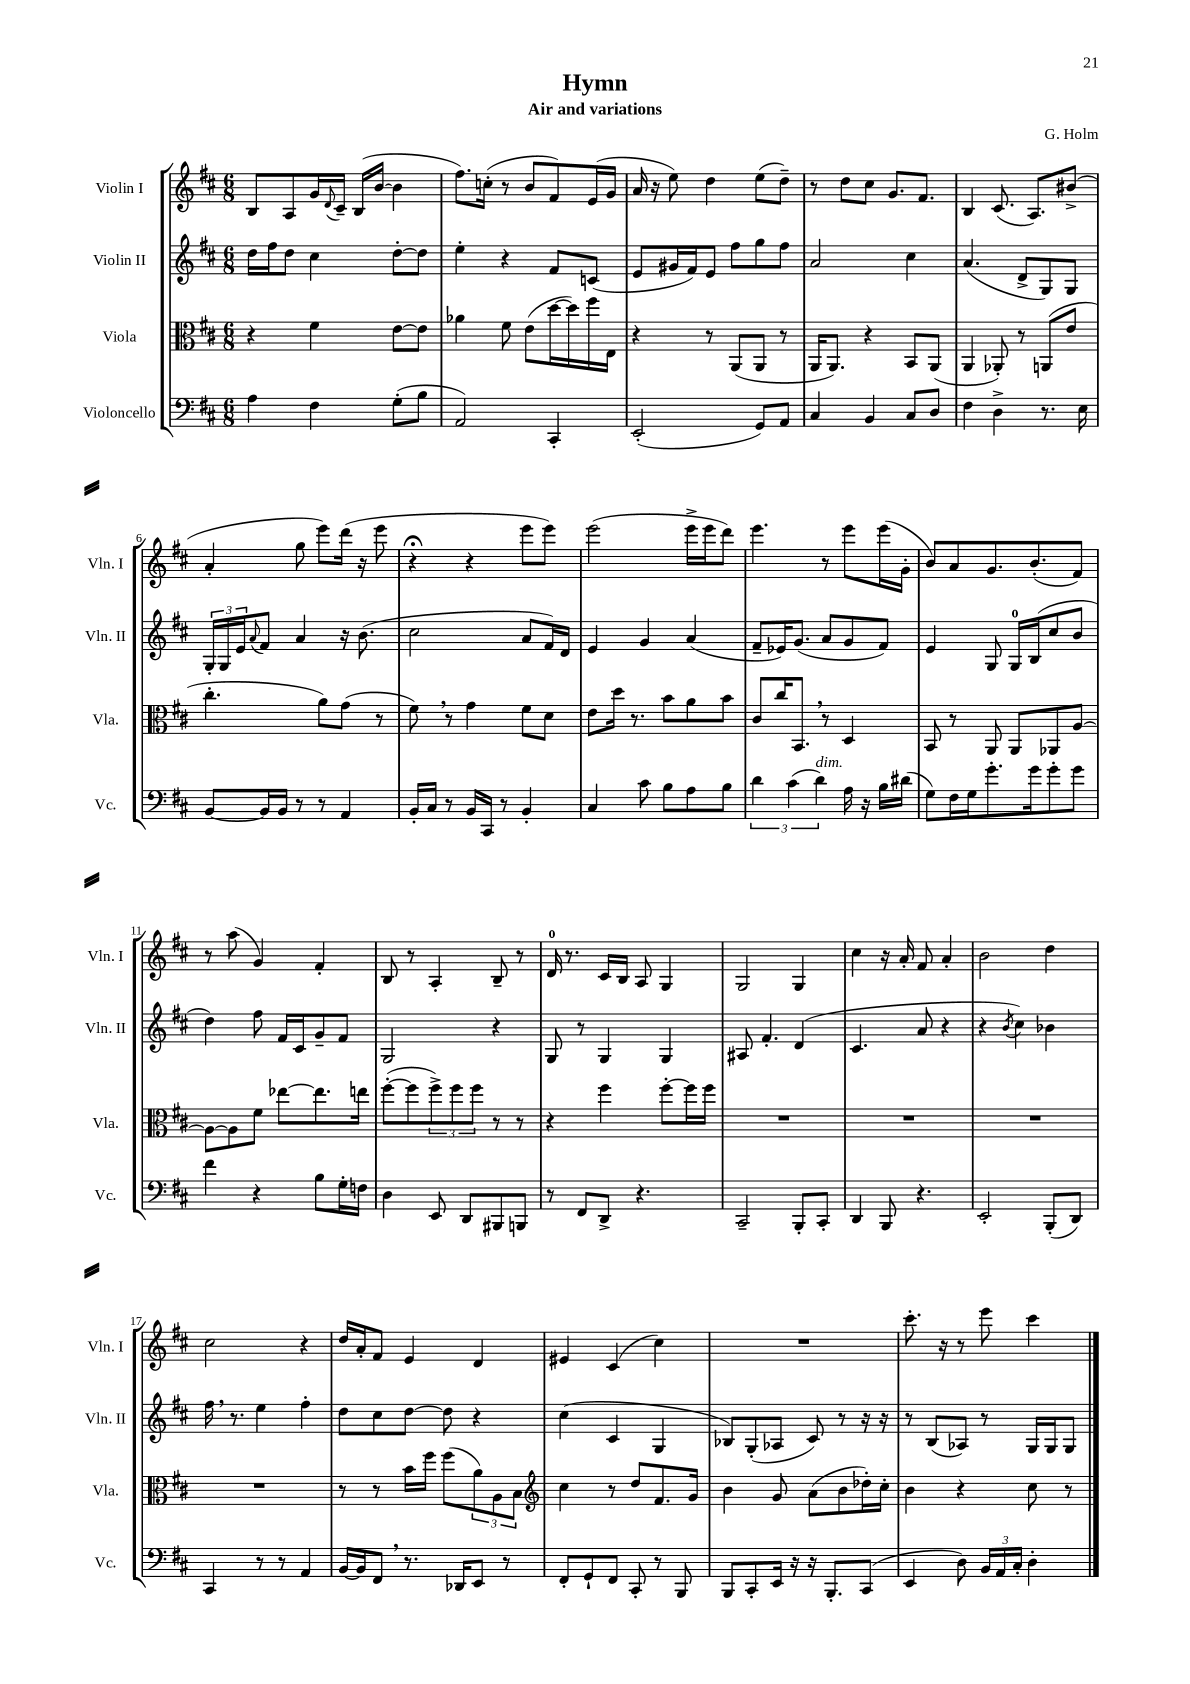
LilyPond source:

\header { title = "Hymn" composer = "G. Holm" subtitle = "Air and variations" }
<<
\new StaffGroup <<
\new Staff = "s0" \with { instrumentName = "Violin I" shortInstrumentName = "Vln. I" } {
    \clef treble \key d \major \numericTimeSignature \time 6/8
    b8 a8 g'16 \appoggiatura { d'8 } cis'16-- b16( b'16~ b'4 |
    fis''8.) c''16-.( r8 b'8 fis'8) e'16( g'16 |
    a'16 r16 e''8) d''4 e''8( d''8--) |
    r8 d''8 cis''8 g'8. fis'8. |
    b4 cis'8.( a8.) bis'8->( |
    a'4-. g''8 e'''8) d'''16( r16 e'''8 |
    r4\fermata r4 e'''8 e'''8) |
    e'''2( e'''16-> e'''16 d'''8) |
    e'''4. r8 e'''8 e'''16( g'16-. |
    b'8) a'8 g'8. b'8.-.( fis'8) |
    r8 a''8( g'4) fis'4-. |
    b8 r8 a4-. b8-- r8 |
    d'16-0 r8. cis'16 b16 a8 g4 |
    g2 g4 |
    cis''4 r16 a'16-. fis'8 a'4-. |
    b'2 d''4 |
    cis''2 r4 |
    d''16 a'16-. fis'8 e'4 d'4 |
    eis'4 cis'4( cis''4) |
    R2. |
    cis'''8.-. r16 r8 e'''8 cis'''4 \bar "|." |
}
\new Staff = "s1" \with { instrumentName = "Violin II" shortInstrumentName = "Vln. II" } {
    \clef treble \key d \major \numericTimeSignature \time 6/8
    d''16 fis''16 d''8 cis''4 d''8~-. d''8 |
    e''4-. r4 fis'8 c'8( |
    e'8 gis'16 fis'16) e'8 fis''8 g''8 fis''8 |
    a'2 cis''4 |
    a'4.( d'8-> g8) g8 |
    \tuplet 3/2 { g16-. g16 e'16 } \appoggiatura { a'8 } fis'8 a'4 r16 b'8.( |
    cis''2 a'8 fis'16) d'16 |
    e'4 g'4 a'4( |
    fis'8-- ees'16) g'8.( a'8 g'8 fis'8) |
    e'4 g8 g16-0 b16( cis''8 b'8 |
    d''4) fis''8 fis'16 cis'16 g'8-- fis'8 |
    g2 r4 |
    g8 r8 g4 g4 |
    ais8 fis'4.-. d'4( |
    cis'4. a'8 r4 |
    r4 \acciaccatura { b'8 } cis''4) bes'4 |
    fis''16 \breathe r8. e''4 fis''4-. |
    d''8 cis''8 d''8~ d''8 r4 |
    cis''4( cis'4 g4 |
    bes8) g8-.( aes8 cis'8) r8 r16 r16 |
    r8 b8( aes8) r8 g16 g16 g8 \bar "|." |
}
\new Staff = "s2" \with { instrumentName = "Viola" shortInstrumentName = "Vla." } {
    \clef alto \key d \major \numericTimeSignature \time 6/8
    r4 fis'4 e'8~ e'8 |
    aes'4 fis'8 e'8( d''16~ d''16) fis''16 e16 |
    r4 r8 a,8( a,8 r8 |
    a,16 a,8.) r4 b,8 a,8( |
    a,4 aes,8-.) r8 a,8( e'8 |
    cis''4.-. a'8) g'8( r8 |
    fis'8) \breathe r8 g'4 fis'8 d'8 |
    e'8 d''16 r8. b'8 a'8 b'8 |
    cis'8 cis''16 b,8. \breathe r8 d4 |
    b,8 r8 a,8 a,8 aes,8 a8~ |
    a8~ a8 fis'8 ees''8~ ees''8. e''16 |
    fis''8~-.( fis''8 \tuplet 3/2 { fis''8->) fis''8 fis''8 } r8 r8 |
    r4 fis''4 fis''8~-. fis''16 fis''16 |
    R2. |
    R2. |
    R2. |
    R2. |
    r8 r8 b'16 fis''16 fis''8( \tuplet 3/2 { a'8) a8 b8 } |
    \clef treble cis''4 r8 d''8 fis'8. g'16 |
    b'4 g'8 a'8( b'8 des''16-.) cis''16-. |
    b'4 r4 cis''8 r8 \bar "|." |
}
\new Staff = "s3" \with { instrumentName = "Violoncello" shortInstrumentName = "Vc." } {
    \clef bass \key d \major \numericTimeSignature \time 6/8
    a4 fis4 g8-.( b8 |
    a,2) cis,4-. |
    e,2-.( g,8) a,8 |
    cis4 b,4 cis8 d8 |
    fis4 d4-> r8. e16 |
    b,8~ b,16 b,16 r8 r8 a,4 |
    b,16-. cis16 r8 b,16 cis,16 r8 b,4-. |
    cis4 cis'8 b8 a8 b8 |
    \tuplet 3/2 { d'4 cis'4( d'4^\markup { \italic "dim." }) } a16 r16 b16 dis'16( |
    g8) fis16 g16 g'8.-. g'16 g'8-. g'8 |
    fis'4 r4 b8 g16-. f16 |
    d4 e,8 d,8 bis,,8 b,,8 |
    r8 fis,8 d,8-> r4. |
    cis,2-- b,,8-. cis,8-. |
    d,4 b,,8 r4. |
    e,2-. b,,8-.( d,8) |
    cis,4 r8 r8 a,4 |
    b,16~ b,16 fis,8 \breathe r8. des,16 e,8 r8 |
    fis,8-. g,8-! fis,8 cis,8-. r8 b,,8 |
    b,,8 cis,8-. e,16 r16 r16 b,,8.-. cis,8( |
    e,4 d8) \tuplet 3/2 { b,16 a,16 cis16-. } d4-. \bar "|." |
}
>>
>>
